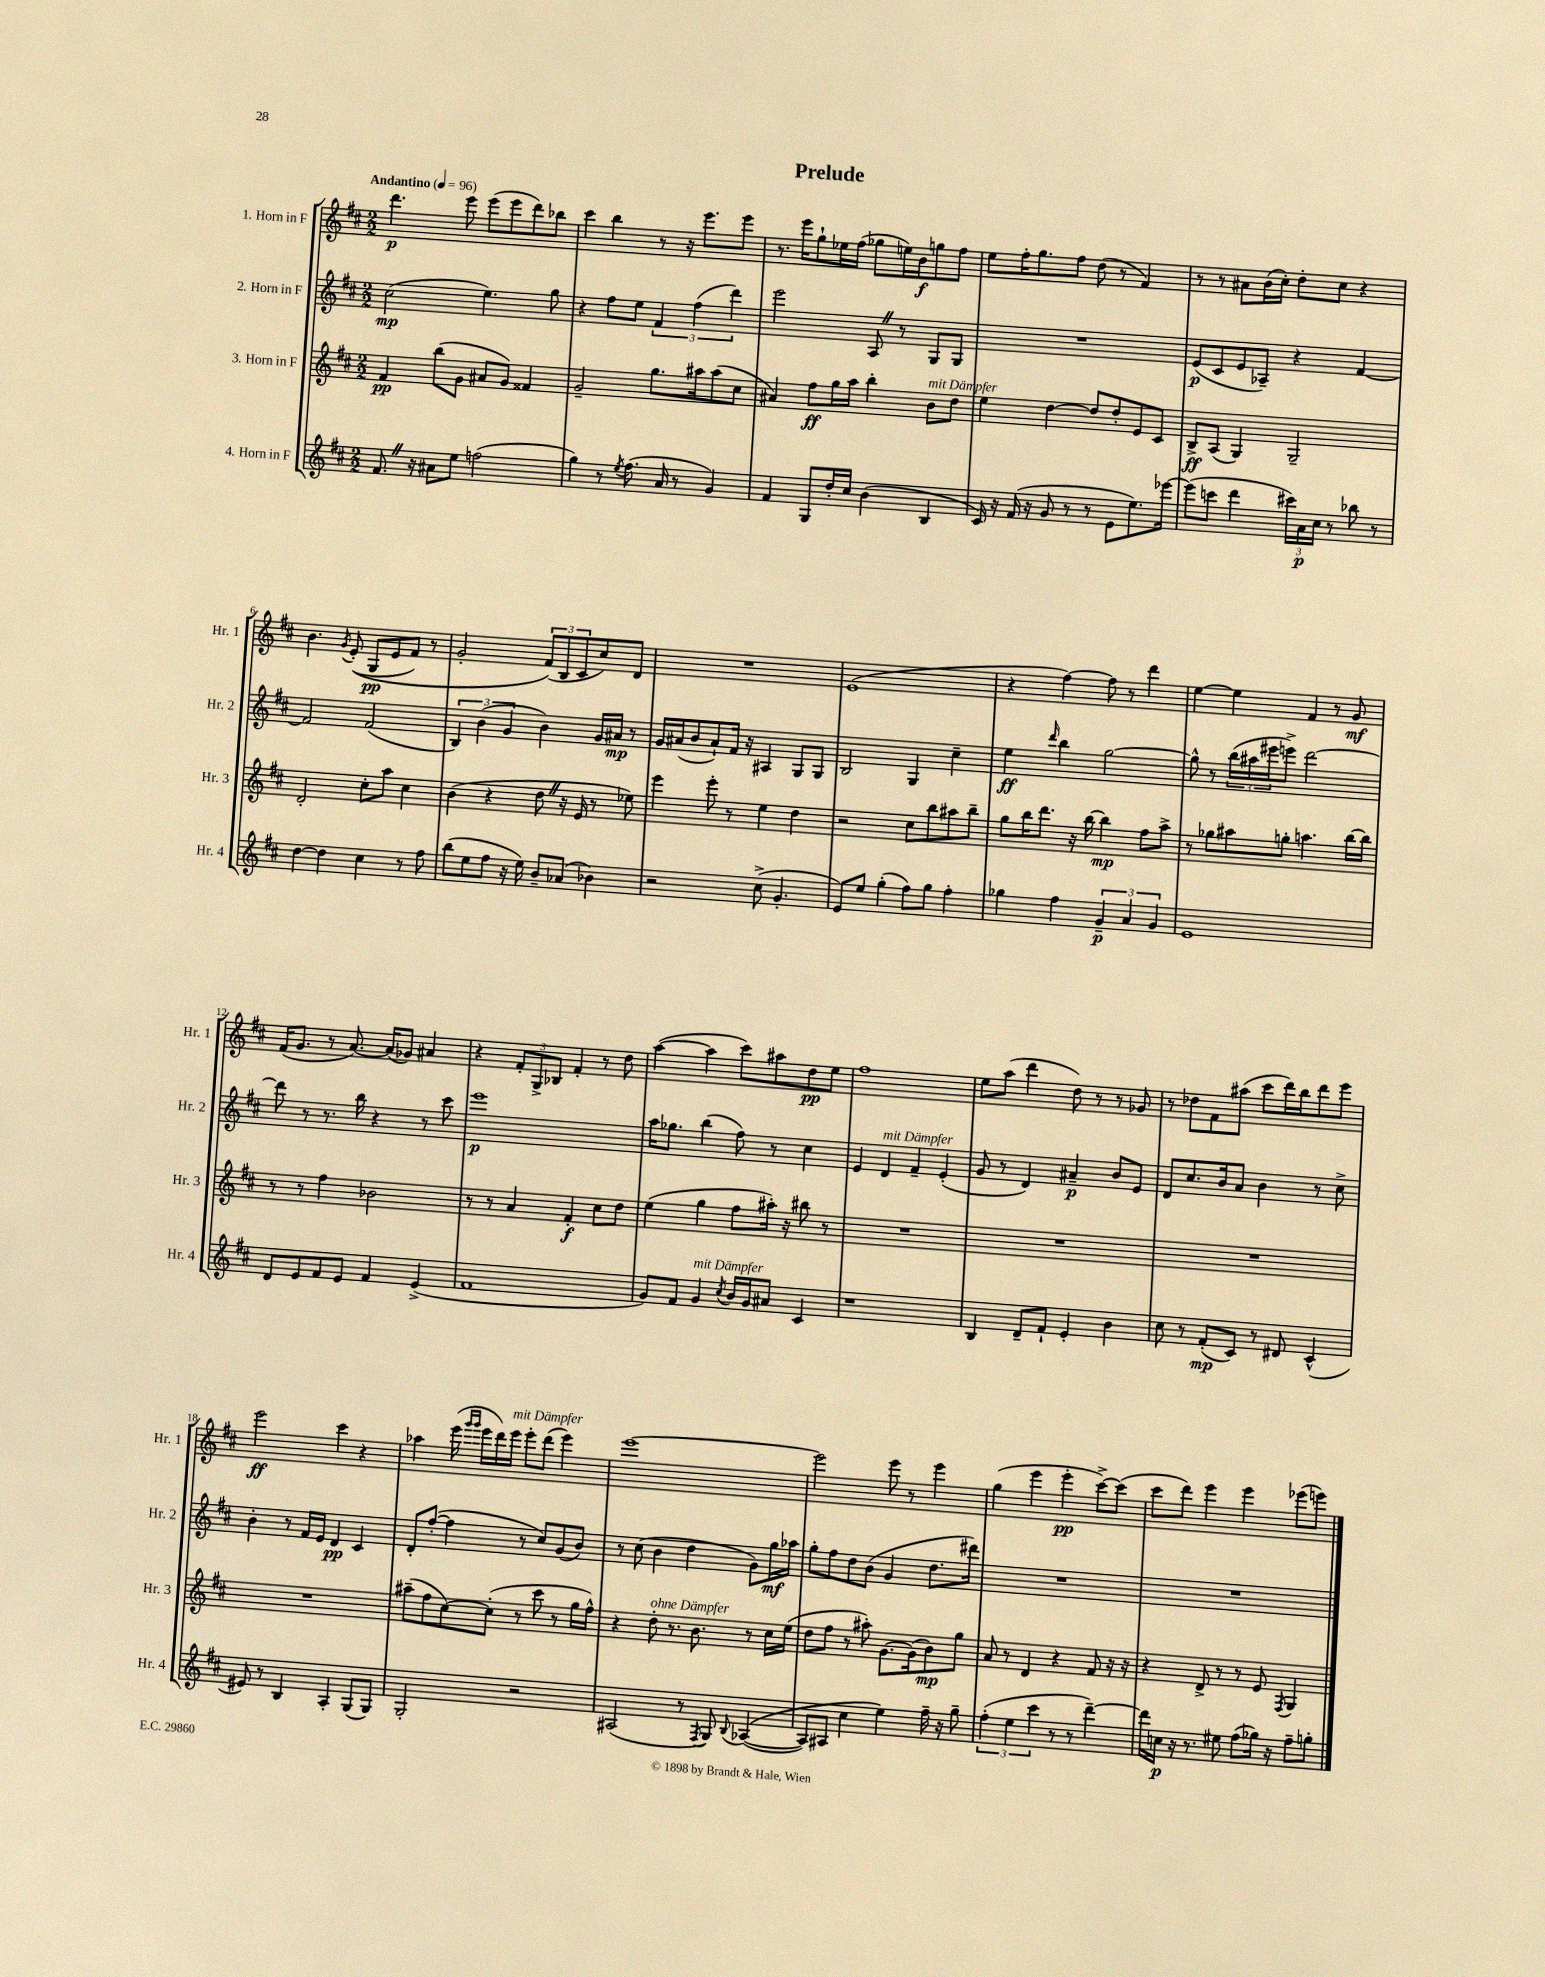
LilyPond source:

\header { title = "Prelude" }
<<
\new StaffGroup <<
\new Staff = "s0" \with { instrumentName = "1. Horn in F" shortInstrumentName = "Hr. 1" } {
    \clef treble \key d \major \numericTimeSignature \time 2/2 \tempo "Andantino" 4 = 96
    d'''4.\p e'''8 e'''8( e'''8 d'''8) bes''8 |
    cis'''4 b''4 r8 r16 e'''8. e'''8 |
    r8. e'''16 g''8-! ees''16 fis''16( ges''8 e''16) b'16\f g''8 fis''8 |
    e''8 fis''16-. g''8. fis''8 d''8( r8 fis'4) |
    r8 r8 ais'8 b'16( cis''16-.) d''8-. cis''8 r4 |
    b'4. \acciaccatura { g'8 } e'8-.(\( g8\pp e'8 fis'8) r8 |
    g'2-. \tuplet 3/2 { fis'8(\) b8 cis'8 } cis''8) d'8 |
    R1 |
    e'1( |
    r4 fis''4~) fis''8 r8 d'''4 |
    e''4~ e''4 fis'4 r8 g'8\mf |
    fis'16( g'8. r8 a'8.~) a'16( ges'8) ais'4 |
    r4 \tuplet 3/2 { fis'8-. g8-> bes8 } fis'4-. r8 d''8 |
    a''4~( a''4 cis'''8) ais''8 d''8\pp e''8 |
    fis''1 |
    e''8 a''8( d'''4 d''8) r8 r8 ges'8 |
    r8 des''8 fis'8 ais''8( cis'''8 d'''16) b''16 d'''8 e'''8 |
    e'''2\ff cis'''4 r4 |
    aes''4 e'''16( \grace { g'''16 g'''16 } e'''16 d'''16) e'''16^\markup { \italic "mit Dämpfer" } e'''8-. d'''8( e'''4) |
    e'''1~ |
    e'''2 e'''8 r8 e'''4 |
    g''4( e'''4 e'''4-.\pp cis'''8~->) cis'''8( |
    cis'''8 d'''8) e'''4 e'''4 ees'''8( e'''8) \bar "|." |
}
\new Staff = "s1" \with { instrumentName = "2. Horn in F" shortInstrumentName = "Hr. 2" } {
    \clef treble \key d \major \numericTimeSignature \time 2/2
    cis''2\mp( e''4.) g''8 |
    r4 fis''8 e''8 \tuplet 3/2 { fis'4 fis''4( d'''4) } |
    e'''2 a8 \once \override BreathingSign.text = \markup { \musicglyph "scripts.caesura.straight" } \breathe r8 g8 g8 |
    R1 |
    e'8\p( cis'8 e'8 aes8--) r4 fis'4~ |
    fis'2 fis'2( |
    \tuplet 3/2 { b4) b'4( g'4 } b'4) g'16 ais'16\mp r8 |
    g'16 ais'16( b'8 ais'8-!) fis'16 r16 ais4 g8 g8 |
    b2 g4 cis''4-- |
    e''4\ff \grace { d'''16 } b''4 g''2~ |
    g''8-^ r8 \tuplet 3/2 { b''16( ais''16 eis'''16 } e'''8->) d'''2~ |
    d'''8 r8 r8. b''16 r4 r8 cis'''8 |
    e'''1\p |
    a''16 ges''8. b''4( fis''8) r8 cis''4 |
    e'4 d'4^\markup { \italic "mit Dämpfer" } fis'4-- e'4-.( |
    g'8 r8 d'4) ais'4--\p b'8 e'8 |
    d'8 cis''8. b'16 a'8 b'4 r8 cis''8-> |
    b'4-. r8 fis'16 e'16 d'4\pp cis'4 |
    d'8-. fis''8~-.( fis''4 r8 cis''8) g'8( b'8) |
    r8 cis''8( b'4 d''4 g'8) g''16\mf aes''16 |
    g''8-. fis''8 d''8 b'8( g'4 d''8. dis'''16) |
    R1 |
    R1 \bar "|." |
}
\new Staff = "s2" \with { instrumentName = "3. Horn in F" shortInstrumentName = "Hr. 3" } {
    \clef treble \key d \major \numericTimeSignature \time 2/2
    fis'4\pp b''8( g'8 ais'8 g'8) fisis'4 |
    g'2-- g''8. ais''16 ais''8( cis''8 |
    ais'4) fis''8\ff g''16 a''16 b''4-. b'8^\markup { \italic "mit Dämpfer" } d''8 |
    e''4 d''4~ d''8 d''8-. e'8 cis'8 |
    b8->\ff a8( g4) g2-- |
    d'2-. cis''8-. a''8 cis''4 |
    b'4( r4 d''8 \once \override BreathingSign.text = \markup { \musicglyph "scripts.caesura.straight" } \breathe r16 e'16 r8 ees''8) |
    e'''4 e'''8-. r8 e''4 d''4 |
    r2 cis''8 b''8 ais''8 b''8-- |
    g''8 b''16 d'''8. r16 b''16~ b''4\mp fis''8 a''8-> |
    r8 ges''8 ais''8 g''8-. a''4. b''16~ b''16 |
    r8 r8 fis''4 bes'2 |
    r8 r8 a'4 fis'4-.\f cis''8 d''8 |
    e''4( g''4 fis''8 ais''16-.) r16 bis''8 r8 |
    R1 |
    R1 |
    R1 |
    R1 |
    ais''8--( fis''8 cis''8~) cis''8-.( r8 cis'''8 r8 g''16 fis''16-^) |
    r4 d''8-.^\markup { \italic "ohne Dämpfer" } r8. b'8. r8 cis''16 e''16( |
    d''8 fis''8 r8 ais''8-.) g'8.~ g'16( b'8\mp) g''8 |
    a'8 r8 d'4 r4 fis'8 r16 r16 |
    r4 d'8-> r8 r8 e'8 \acciaccatura { fis8 } g4 \bar "|." |
}
\new Staff = "s3" \with { instrumentName = "4. Horn in F" shortInstrumentName = "Hr. 4" } {
    \clef treble \key d \major \numericTimeSignature \time 2/2
    fis'8. \once \override BreathingSign.text = \markup { \musicglyph "scripts.caesura.straight" } \breathe r16 ais'8 e''8 f''2( |
    g''4) r8 \acciaccatura { e''8 } fis''8.( a'16 r8 g'4) |
    fis'4 g8 d''16-. cis''16 b'4( b4 |
    cis'16) r16 fis'16( r16 g'8 r8 r8 e'8 e''8.) ees'''16~ |
    ees'''8( c'''8 d'''4 \tuplet 3/2 { cis'''16) a'16\p cis''16 } r8 bes''8 r8 |
    d''4~ d''4 cis''4 r8 fis''8 |
    b''8( e''8 fis''8 r16 e''16) b'8-- aes'8( bes'4) |
    r2 cis''8->( g'4.-. |
    e'8) e''8 g''4-.( fis''8) g''8 fis''4-. |
    ges''4 fis''4 \tuplet 3/2 { g'4--\p a'4 g'4 } |
    e'1 |
    d'8 e'8 fis'8 e'8 fis'4 e'4->( |
    fis'1 |
    g'8) fis'8 g'4^\markup { \italic "mit Dämpfer" } \acciaccatura { cis''8 } b'16 g'16 ais'8 cis'4 |
    r1 |
    b4 d'8-- fis'8-! e'4-. b'4 |
    cis''8 r8 fis'8-.\mp( cis'8) r8 dis'8 cis'4-^( |
    eis'8) r8 b4 a4-. g8( g8) |
    g2-. r2 |
    ais2( r8 \acciaccatura { fis8 } g8) \appoggiatura { b8 } aes4~(\( |
    aes8) ais8 cis''4 e''4\) fis''16-- r16 g''8-- |
    \tuplet 3/2 { fis''4-.( e''4 cis'''4 } r8 r8 d'''4~--) |
    d'''16 c''16\p r16 r8. eis''8 fis''8( ges''16) r16 fis''8-- g''8-. \bar "|." |
}
>>
>>
